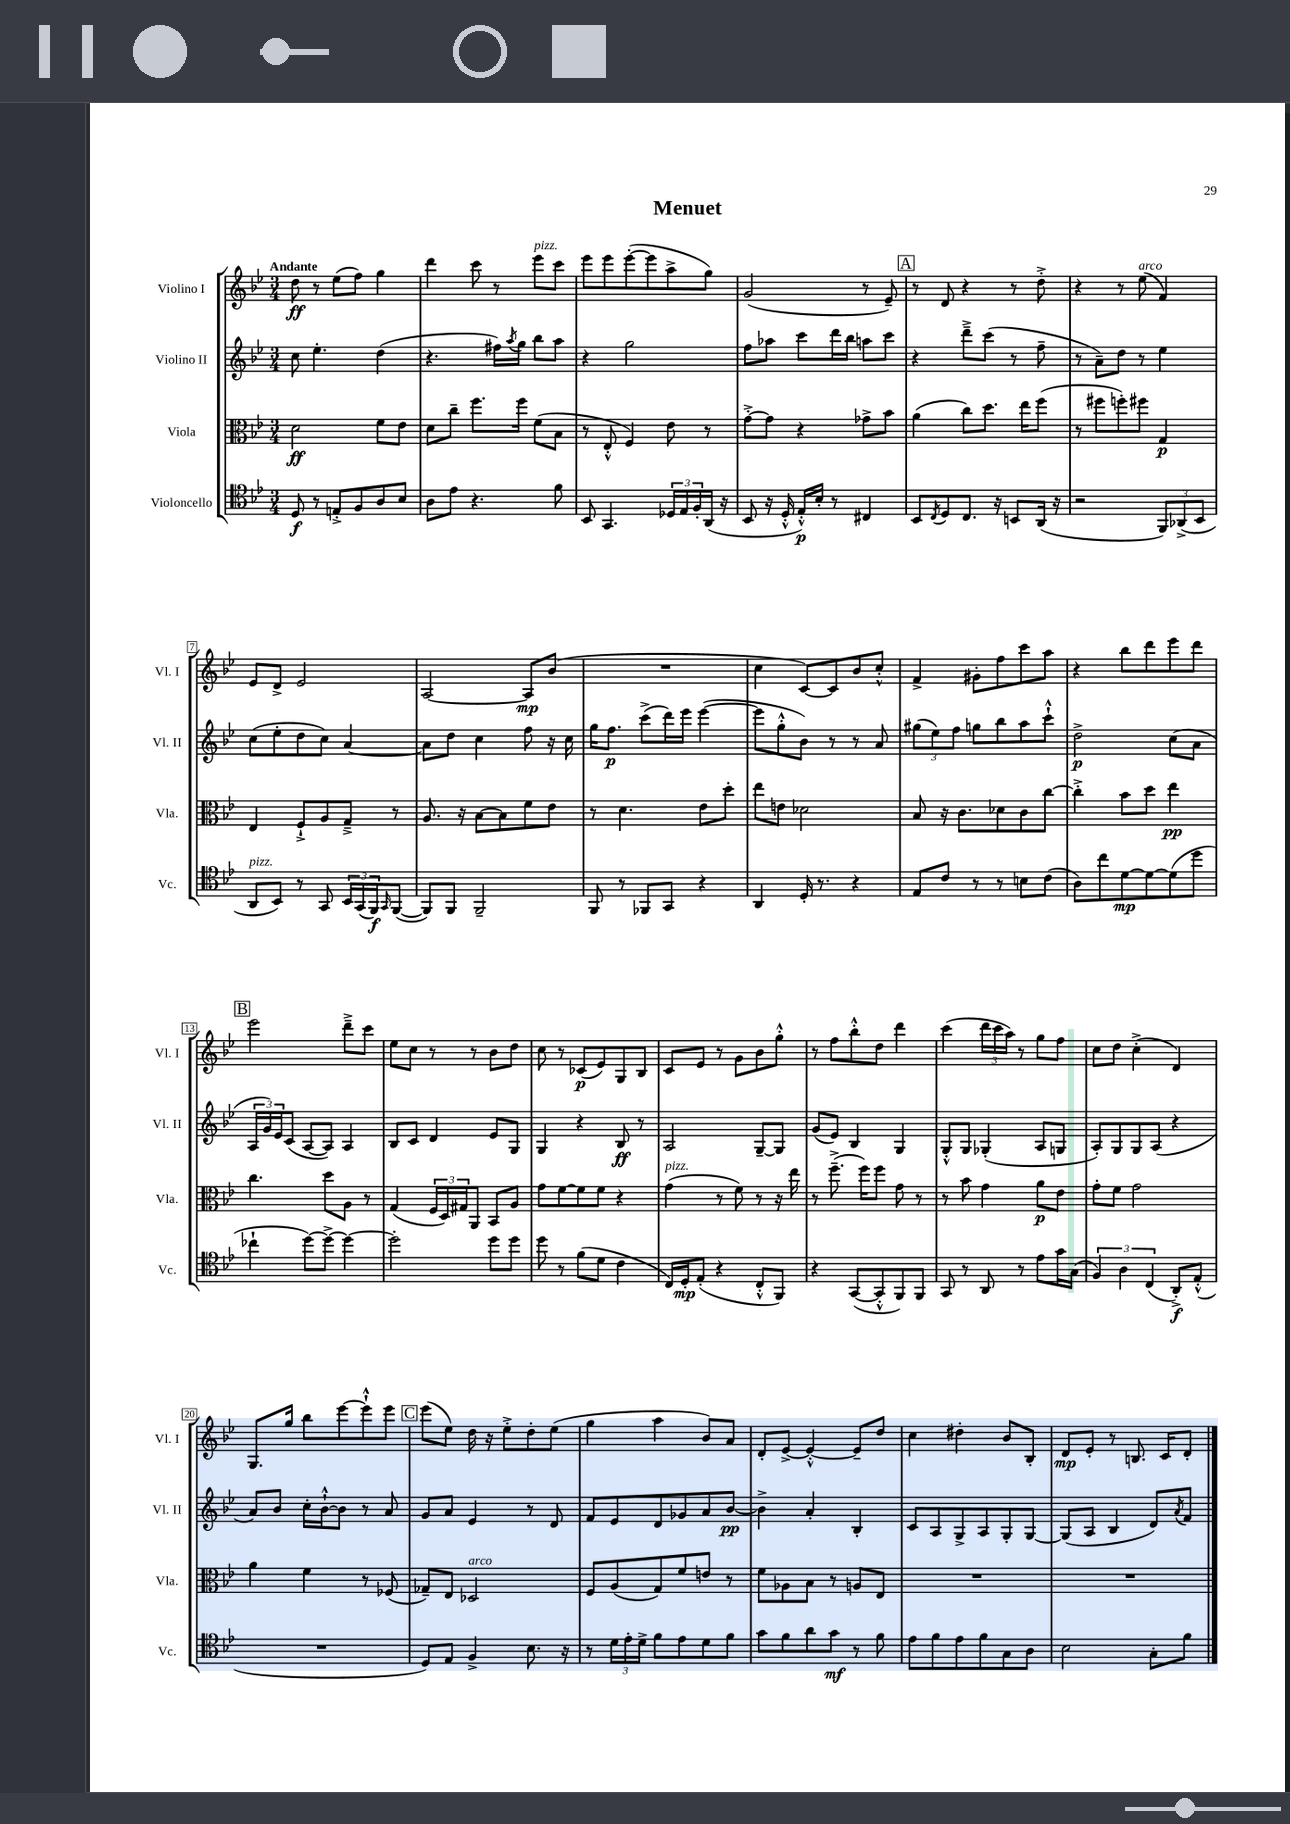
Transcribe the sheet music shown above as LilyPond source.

\header { title = "Menuet" }
<<
\new StaffGroup <<
\new Staff = "s0" \with { instrumentName = "Violino I" shortInstrumentName = "Vl. I" } {
    \clef treble \key bes \major \numericTimeSignature \time 3/4 \tempo "Andante"
    d''8\ff r8 ees''8( f''8) g''4 |
    d'''4 c'''8 r8 ees'''8^\markup { \italic "pizz." } c'''8 |
    ees'''8 ees'''8 ees'''8~-.( ees'''8 a''8-> g''8) |
    g'2( r8 ees'8--) |
    \mark \markup { \box "A" } r8 d'8 r4 r8 d''8-.-> |
    r4 r8 ees''8^\markup { \italic "arco" }( f'4) |
    ees'8 d'8-> ees'2 |
    a2~ a8\mp bes'8( |
    R2. |
    c''4 c'8~) c'8 bes'8 c''8-.-^ |
    f'4-> gis'8-. f''8 c'''8 a''8 |
    r4 bes''8 d'''8 ees'''8 d'''8 |
    \mark \markup { \box "B" } ees'''2 d'''8---> c'''8 |
    ees''8 c''8 r8 r8 bes'8 d''8 |
    c''8 r8 ces'8\p( ees'8) g8 bes8 |
    c'8 ees'8 r8 g'8 bes'8 g''8-.-^ |
    r8 f''8 bes''8-.-^ d''8 d'''4 |
    c'''4( \tuplet 3/2 { d'''16 c'''16 a''16) } r8 g''8 f''8 |
    c''8 d''8 c''4-.->( d'4) |
    g8. g''16 bes''8 ees'''8~ ees'''8-!-^ ees'''8 |
    \mark \markup { \box "C" } ees'''8( ees''8) d''16 r16 ees''8-.-> d''8-. ees''8( |
    g''4 a''4 bes'8) a'8 |
    d'8-. ees'8~-> ees'4~-.-^ ees'8-- d''8 |
    c''4 dis''4-. bes'8 bes8-. |
    d'8\mp ees'8-. r8 b8. c'16 d'8-. \bar "|." |
}
\new Staff = "s1" \with { instrumentName = "Violino II" shortInstrumentName = "Vl. II" } {
    \clef treble \key bes \major \numericTimeSignature \time 3/4
    c''8 ees''4.-. d''4( |
    r4. fis''16) \acciaccatura { a''8 } g''16 bes''8 a''8 |
    r4 g''2 |
    f''8 aes''8 c'''8 d'''16 bes''16 a''8 c'''8 |
    \mark \markup { \box "A" } r4 d'''8---> c'''8( r8 f''8-- |
    r8 a'8--) d''8 r8 ees''4 |
    c''8( ees''8-. d''8 c''8) a'4~ |
    a'8 d''8 c''4 f''8 r16 c''16 |
    g''16 f''8.\p c'''8->( d'''16) ees'''16 ees'''4~( |
    ees'''8 g''8-.-^ bes'8) r8 r8 a'8 |
    \tuplet 3/2 { gis''8( ees''8) f''8 } g''8 bes''8 a''8 c'''8-!-^ |
    d''2->\p c''8( a'8 |
    \mark \markup { \box "B" } \tuplet 3/2 { a16 g'16) ees'16 } c'8( a8~ a8) a4 |
    bes8 c'8 d'4 ees'8 g8 |
    g4 r4 bes8\ff r8 |
    a2 g8~-- g8 |
    g'8( ees'8) bes4 g4 |
    g8-.-^ g8 ges4-.( a8 g8 |
    a8-.) g8 g8 a8( r4 |
    a'8) bes'8 c''16-. bes'16~-!-^ bes'8 r8 a'8 |
    \mark \markup { \box "C" } g'8 a'8 ees'4 r8 d'8 |
    f'8 ees'8 d'8 ges'8 a'8 bes'8~\pp |
    bes'4-> a'4-. bes4-. |
    c'8 a8 g8-> a8 g8-. g8~ |
    g8( a8 bes4 d'8) \acciaccatura { a'8 } f'8 \bar "|." |
}
\new Staff = "s2" \with { instrumentName = "Viola" shortInstrumentName = "Vla." } {
    \clef alto \key bes \major \numericTimeSignature \time 3/4
    d'2\ff f'8 ees'8 |
    d'8 c''8-- f''8. f''16 f'8( bes8 |
    r8 ees8-.-^ f4) ees'8 r8 |
    g'8~-.-> g'8 r4 ges'8-> bes'8 |
    \mark \markup { \box "A" } a'4( c''8) d''8. ees''16 f''8( |
    r8 fis''8 f''8-.) fis''8 g4\p |
    ees4 f8-!-> a8 g8---> r8 |
    a8. r16 bes8~ bes8 f'8 ees'8 |
    r8 d'4. ees'8 d''8-. |
    ees''8 e'8 des'2 |
    bes8 r16 c'8. des'8 c'8 c''8~ |
    c''4-.-> bes'8 d''8 ees''4\pp |
    \mark \markup { \box "B" } c''4. d''8 a8 r8 |
    g4( \tuplet 3/2 { f16 d16) gis16 } a,8 bes,8 a8 |
    g'8 f'8~ f'8 f'8 r4 |
    g'4^\markup { \italic "pizz." }( r8 f'8) r8 r16 ees''16 |
    r8 f''8.--->( f''16) f''8 g'8 r8 |
    r8 bes'8 g'4 a'8\p ees'8 |
    g'8-. f'8 g'2 |
    a'4 f'4 r8 fes8( |
    \mark \markup { \box "C" } ges8--) ees8 des2^\markup { \italic "arco" } |
    f8 a8( g8) f'8 e'8 r8 |
    f'8 aes8 bes8 r8 a8 ees8 |
    R2. |
    R2. \bar "|." |
}
\new Staff = "s3" \with { instrumentName = "Violoncello" shortInstrumentName = "Vc." } {
    \clef tenor \key bes \major \numericTimeSignature \time 3/4
    d8\f r8 e8-.-> f8 a8 bes8 |
    a8 ees'8 r4. f'8 |
    bes,8 g,4. \tuplet 3/2 { des16 ees16 f16-. } a,16( r16 |
    bes,8 r16 d16-.-^ ees16-.-^\p) bes16-. r8 cis4 |
    \mark \markup { \box "A" } bes,8 \acciaccatura { c8 } d8 c8. r16 b,8 a,16( r16 |
    r2 \tuplet 3/2 { f,8) aes,8->( bes,8 } |
    a,8^\markup { \italic "pizz." } bes,8) r8 g,8 \tuplet 3/2 { bes,16 g,16( f,16\f) } \grace { g,16 } f,8~( |
    f,8) f,8 f,2-- |
    f,8 r8 fes,8 g,8 r4 |
    a,4 d16-. r8. r4 |
    ees8 c'8 r8 r8 b8 c'8( |
    a8) c''8 d'8~\mp d'8~ d'8( d''8 |
    \mark \markup { \box "B" } ces''4-! d''8~) d''8~-> d''4~ |
    d''2-. d''8 d''8 |
    d''8 r8 f'8( d'8 c'4 |
    c16) d16-.\mp ees8-.( r4 c8-.-^ f,8) |
    r4 g,8~( g,8-.-^ f,8) f,8 |
    g,8 r8 a,8 r8 ees'8 g'16 g16( |
    \tuplet 3/2 { f4) a4 c4( } a,8-.->\f) ees8-.-^( |
    R2. |
    \mark \markup { \box "C" } d8) ees8 f4-> bes8. r16 |
    r8 \tuplet 3/2 { d'16 ees'16-. d'16-> } f'8 ees'8 d'8 f'8 |
    g'8 f'8 a'8 g'8\mf r8 f'8 |
    ees'8 f'8 ees'8 f'8 g8 a8 |
    bes2 g8-. f'8 \bar "|." |
}
>>
>>
\layout { \context { \Score \override BarNumber.stencil = #(make-stencil-boxer 0.1 0.3 ly:text-interface::print) } }
